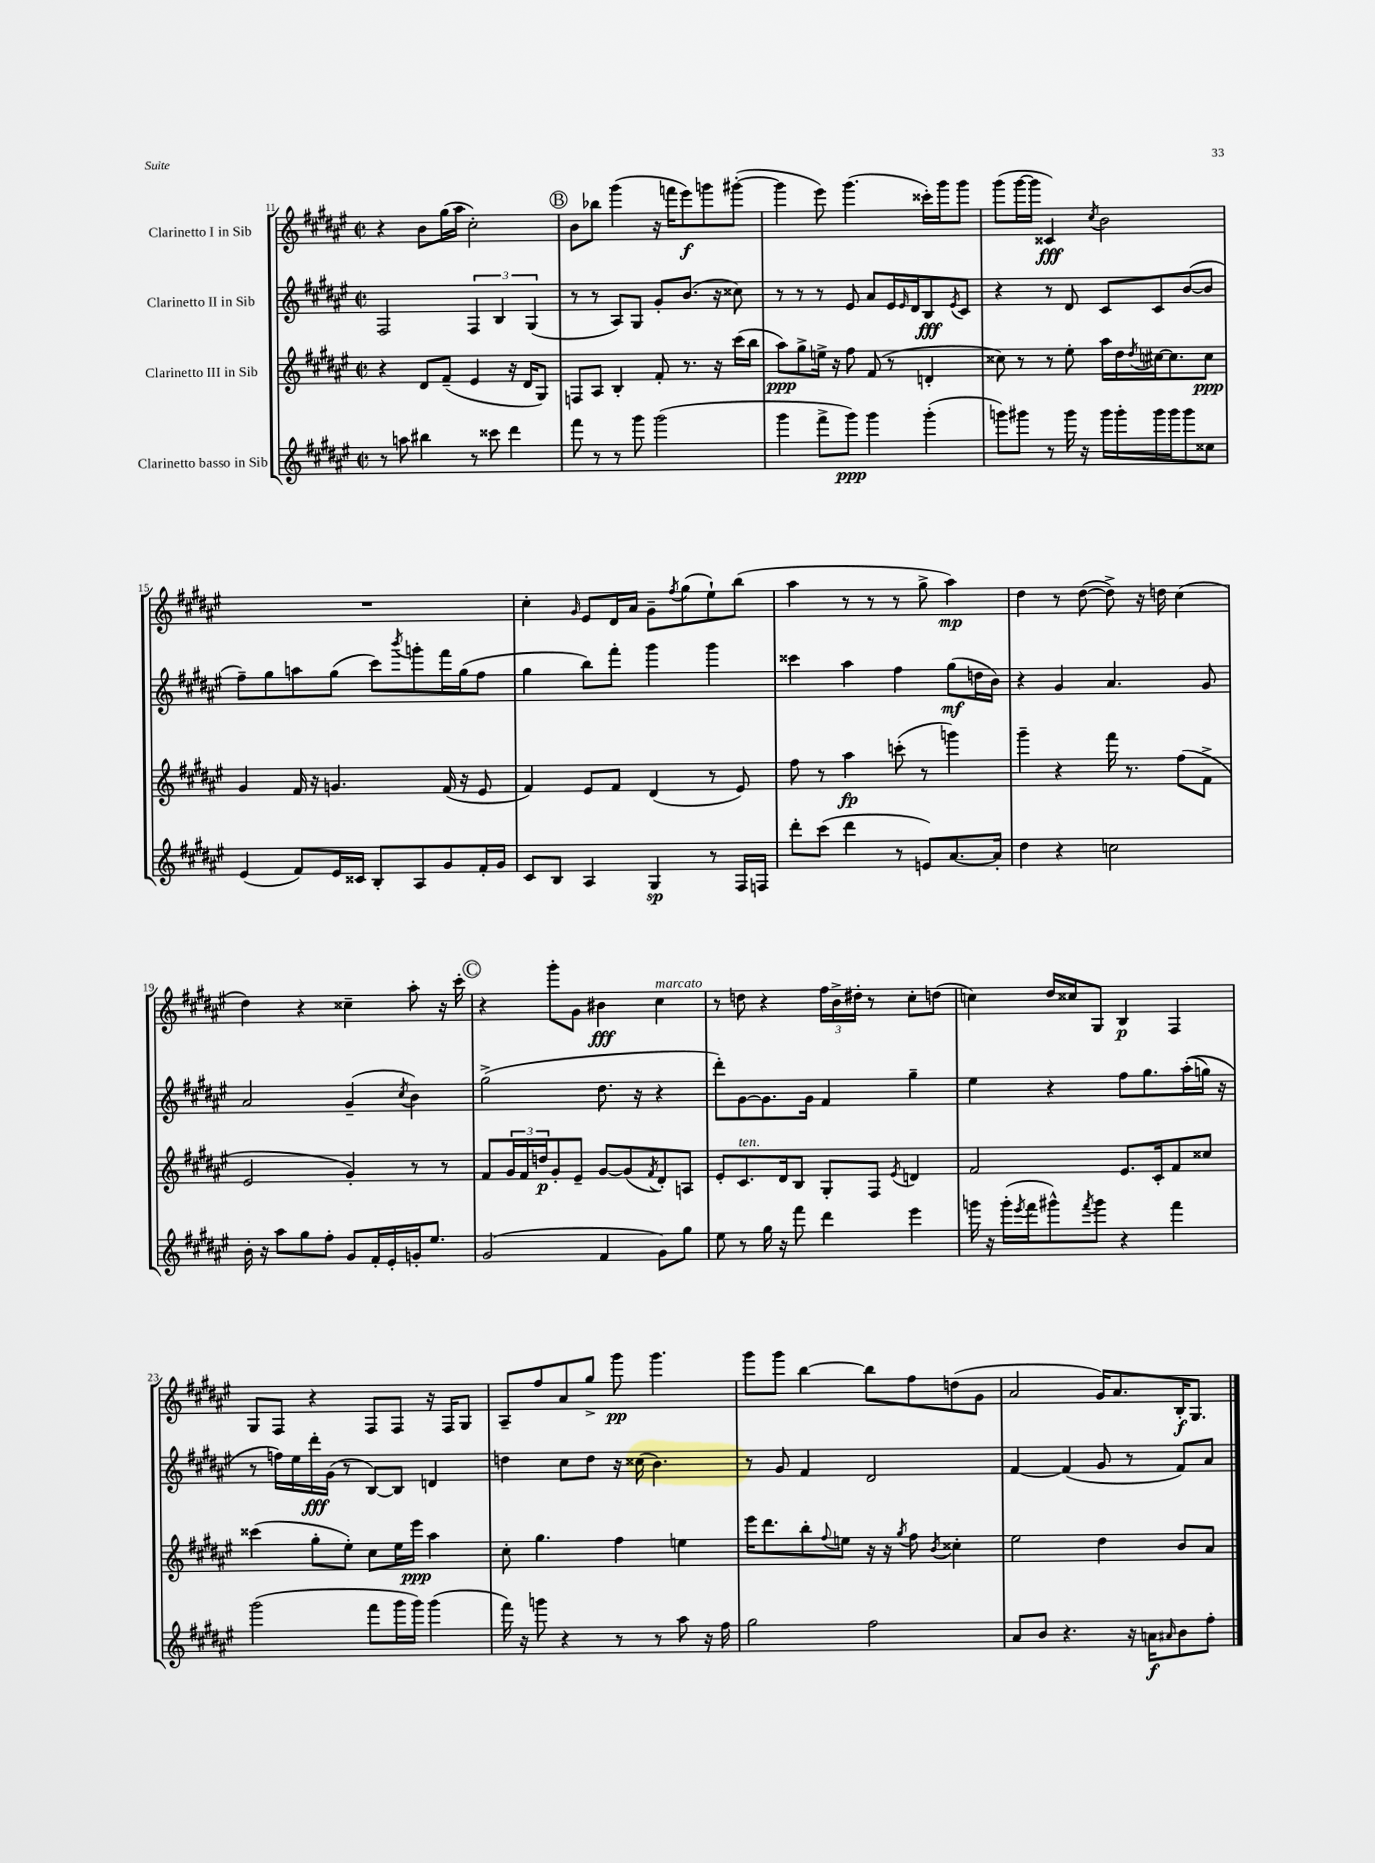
<<
\new StaffGroup <<
\new Staff = "s0" \with { instrumentName = "Clarinetto I in Sib" } {
    \clef treble \key fis \major \defaultTimeSignature \time 2/2
    r4 b'8 gis''16( ais''16 cis''2-.) |
    \mark \markup { \circle "B" } b'8 bes''8 gis'''4( r16 f'''16 eis'''8\f) g'''8 gis'''8~-.( |
    gis'''4 eis'''8) gis'''4.( cisis'''16-.) gis'''16 gis'''8 |
    gis'''8( gis'''16~ gis'''16 cisis'4\fff) \acciaccatura { cis''8 } b'2 |
    R1 |
    cis''4-. \grace { gis'16 } eis'8 dis'16 ais'16 gis'8-- \acciaccatura { fis''8 } gis''8( eis''8-!) b''8( |
    ais''4 r8 r8 r8 gis''8-> ais''4\mp) |
    dis''4 r8 dis''8~( dis''8->) r16 d''16 cis''4( |
    dis''4) r4 cisis''4-- ais''8-. r16 cis'''16-. |
    \mark \markup { \circle "C" } r4 gis'''8-. gis'8 bis'4\fff cis''4^\markup { \italic "marcato" } |
    r8 d''8 r4 \tuplet 3/2 { fis''16 b'16-> dis''16-. } r8 cis''8-. d''8( |
    c''4) dis''16 cisis''16 gis8 b4\p fis4 |
    gis8 fis8 r4 fis8 fis8 r16 fis16 gis8 |
    ais8-- fis''8 ais'8 gis''8-> gis'''8\pp gis'''4. |
    gis'''8 gis'''8 b''4~ b''8 fis''8 d''8( gis'8 |
    ais'2 gis'16) ais'8. b16-.\f gis8. \bar "|." |
}
\new Staff = "s1" \with { instrumentName = "Clarinetto II in Sib" } {
    \clef treble \key fis \major \defaultTimeSignature \time 2/2
    fis2 \tuplet 3/2 { fis4 b4 gis4( } |
    \mark \markup { \circle "B" } r8 r8 ais8) gis8 gis'8-. b'8.( r16 cisis''8) |
    r8 r8 r8 eis'8 ais'8 eis'16 \grace { eis'16 } dis'16 b8\fff \acciaccatura { eis'8 } cis'8 |
    r4 r8 dis'8 cis'8 cis'8 b'8~( b'8 |
    fis''8--) gis''8 a''8 gis''8( cis'''8) \acciaccatura { b'''8 } g'''8-. fis'''16 gis''16( fis''8 |
    gis''4 b''8) fis'''8-. gis'''4 gis'''4 |
    cisis'''4 ais''4 fis''4 gis''8\mf( d''16 b'16) |
    r4 gis'4 ais'4. gis'8 |
    ais'2 gis'4--( \acciaccatura { cis''8 } b'4) |
    \mark \markup { \circle "C" } gis''2->( dis''8. r16 r4 |
    dis'''8-.) gis'8~ gis'8. gis'16 fis'4 gis''4-- |
    eis''4 r4 fis''8 gis''8. ais''16-.(\( g''16) r16 |
    r8 f''16\) eis''16 dis'''16-.\fff gis'16( r8 b8~) b8 d'4 |
    d''4 cis''8 d''8 r16 cisis''16( b'4.) |
    r8 gis'8 fis'4 dis'2 |
    fis'4~ fis'4( gis'8 r8 fis'8) ais'8 \bar "|." |
}
\new Staff = "s2" \with { instrumentName = "Clarinetto III in Sib" } {
    \clef treble \key fis \major \defaultTimeSignature \time 2/2
    r4 dis'8 fis'8--( eis'4 r16 dis'16 gis8) |
    \mark \markup { \circle "B" } f8 ais8 b4-. fis'8-. r8. r16 cis'''16( b''16 |
    ais''8\ppp) gis''8-> e''16-> r16 fis''8 fis'8( r8 d'4-. |
    cisis''8) r8 r8 eis''8-. ais''16 dis''16 \acciaccatura { dis''8 } cis''16~ cis''8. cis''8\ppp |
    gis'4 fis'16 r16 g'4. fis'16( r16 eis'8 |
    fis'4) eis'8 fis'8 dis'4( r8 eis'8) |
    fis''8 r8 ais''4\fp c'''8-.( r8 g'''4) |
    gis'''4-- r4 fis'''16 r8. fis''8( fis'8-> |
    eis'2 gis'4-.) r8 r8 |
    \mark \markup { \circle "C" } fis'8 \tuplet 3/2 { gis'16 fis'16 d''16\p } gis'8-. eis'8-- gis'8~ gis'8( \acciaccatura { fis'8 } dis'8-.) a8 |
    eis'8-. cis'8.^\markup { \italic "ten." } dis'16 b8 gis8-. fis8 \acciaccatura { eis'8 } d'4 |
    fis'2 eis'8. cis'16-. fis'8 cisis''8 |
    cisis'''4( gis''8-. eis''8-.) cis''8 eis''16 eis'''16\ppp ais''4 |
    cis''8-. gis''4. fis''4 e''4 |
    eis'''16 dis'''8. b''8-. \appoggiatura { fis''8 } e''8 r16 r16 \acciaccatura { gis''8 } fis''8 \acciaccatura { b'8 } cisis''4-. |
    eis''2 dis''4 b'8 ais'8 \bar "|." |
}
\new Staff = "s3" \with { instrumentName = "Clarinetto basso in Sib" } {
    \clef treble \key fis \major \defaultTimeSignature \time 2/2
    r8 a''8 bis''4 r8 cisis'''8 dis'''4 |
    \mark \markup { \circle "B" } fis'''8 r8 r8 gis'''8 gis'''2( |
    gis'''4 fis'''8-> gis'''8\ppp) gis'''4 gis'''4-.( |
    g'''8) gis'''8 r8 gis'''16 r16 gis'''16 gis'''16-. gis'''16 gis'''16 gis'''8 cisis''8 |
    eis'4( fis'8) eis'16 cisis'16 b8-. ais8 gis'8 fis'16-. gis'16 |
    cis'8 b8 ais4 gis4\sp r8 fis16 f16 |
    dis'''8-. cis'''8( dis'''4 r8 e'8) ais'8.~ ais'16-. |
    dis''4 r4 c''2 |
    b'16-. r16 ais''8 gis''8 fis''8-. gis'8 fis'16-. eis'16-. g'16-. eis''8. |
    \mark \markup { \circle "C" } gis'2( fis'4 gis'8) gis''8 |
    eis''8 r8 gis''16 r16 fis'''8 dis'''4 eis'''4 |
    g'''16 r16 g'''16-.( \acciaccatura { eis'''8 } fis'''16 gis'''8-^) \acciaccatura { fis'''8 } gis'''8 r4 fis'''4 |
    gis'''2( fis'''8 gis'''16 gis'''16) gis'''4( |
    fis'''16) r16 g'''8 r4 r8 r8 ais''8 r16 fis''16 |
    gis''2 fis''2 |
    ais'8 b'8 r4. r16 a'16\f \grace { ais'16 } b'8 fis''8-. \bar "|." |
}
>>
>>
\layout { \context { \Score currentBarNumber = #11 } }
